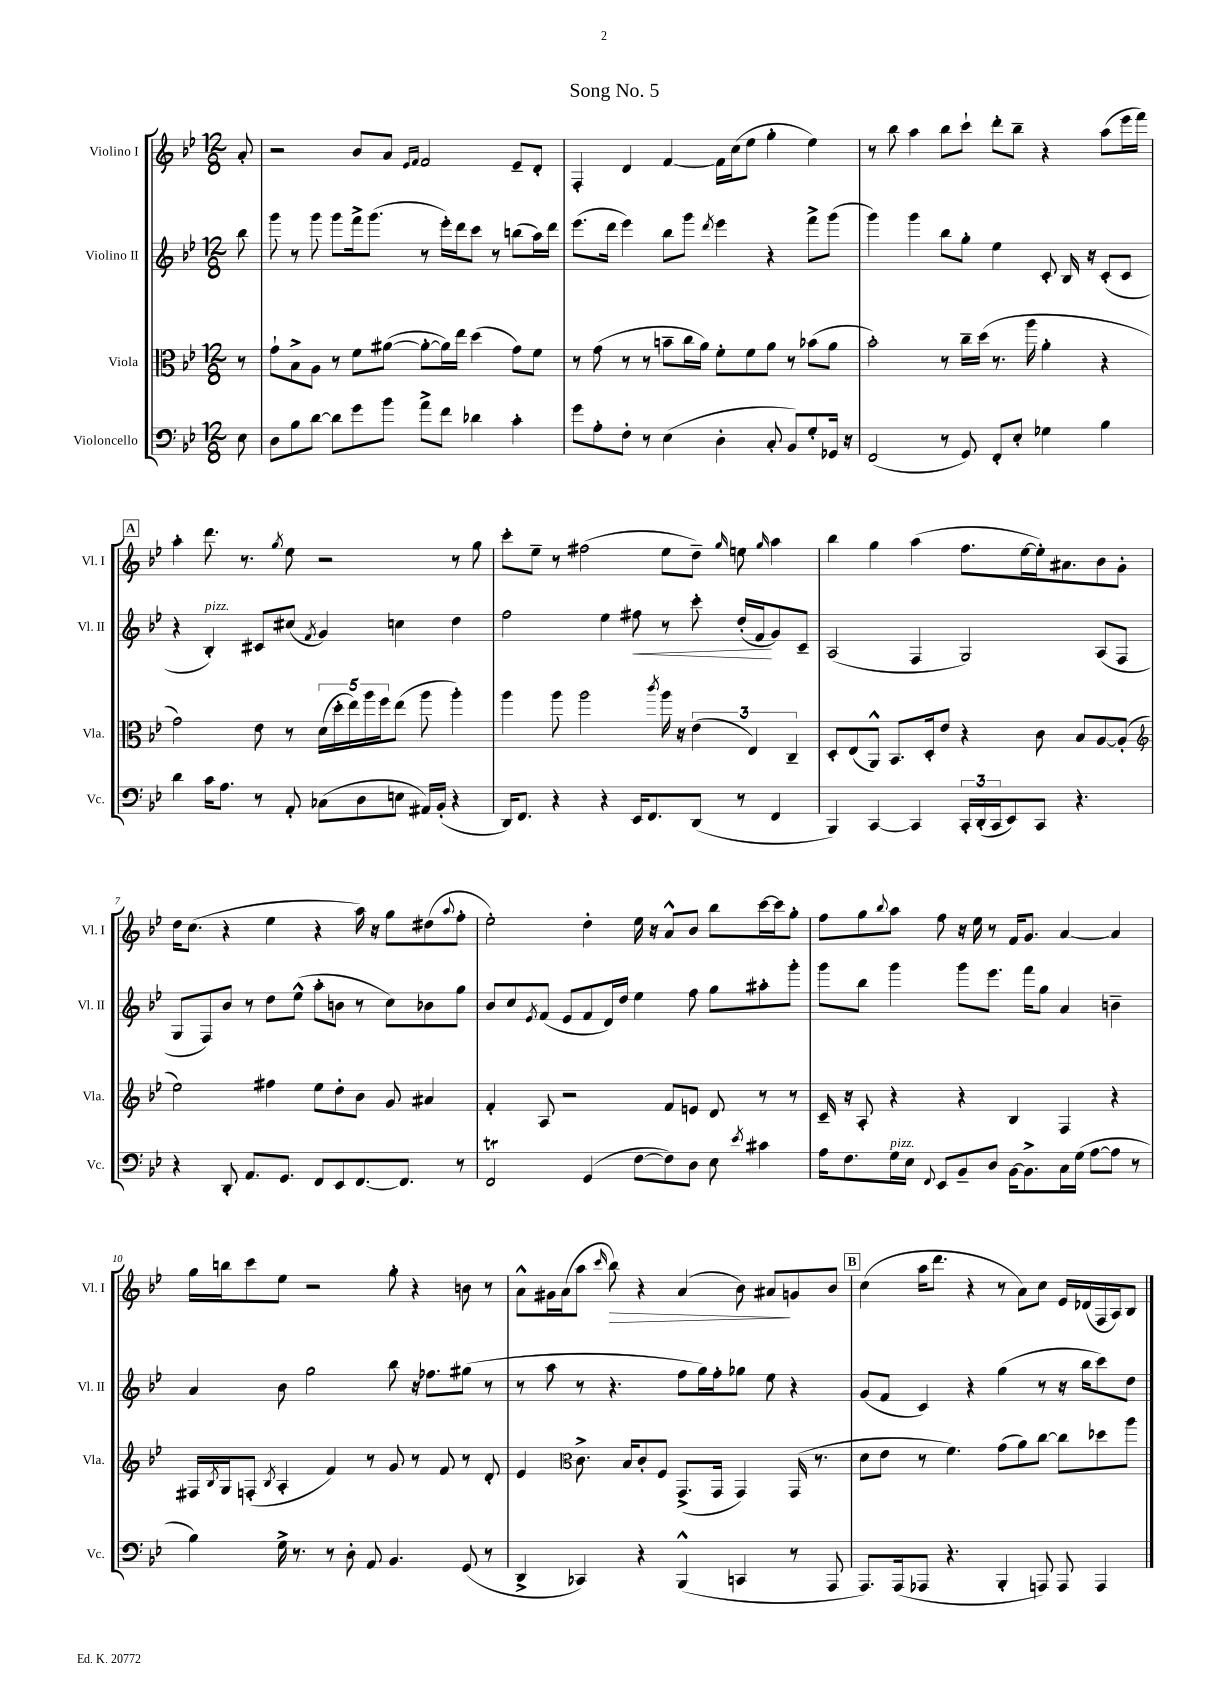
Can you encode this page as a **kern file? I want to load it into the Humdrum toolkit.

**kern	**kern	**kern	**kern
*staff4	*staff3	*staff2	*staff1
*clefF4	*clefC3	*clefG2	*clefG2
*k[b-e-]	*k[b-e-]	*k[b-e-]	*k[b-e-]
*M12/8	*M12/8	*M12/8	*M12/8
8E-	8r	8bb-	8a'
=	=	=	=
8D	8g`	8ggg	2r
8B-	8B-^	8r	.
[8d	8A	8ggg	.
8d]	8r	8ggg	.
8g	8f	16fff^	8b-
.	.	(8.ggg	.
8b-	([8a#	.	8a
.	.	.	16qqe-
.	.	.	16qqf
8a^	8a#'_	8r	2f
8f	16a#])	16eee-')	.
.	16ee-	16ddd	.
4d-	(4dd	8ccc	.
.	.	8r	.
4c'	8g)	(8bb	8e-~
.	8f	16aa)	8d'
.	.	16ddd	.
=	=	=	=
8g	8r	(8.eee-	4F'
8A'	(8g	.	.
.	.	16ddd	.
8F'	8r	4eee-)	4d
8r	8r	.	.
(4E-	8b~	8bb-	[4f
.	16cc	8ggg	.
.	16a)	.	.
.	.	8qddd	.
4D'	8f'	4eee-	16f]
.	.	.	(16cc
.	8f	.	8ee-
8C'	8a	4r	4gg'
8BB-)	8r	.	.
8G'	(8b-	8fff^	4ee-)
16GG-	8a	(8ggg	.
16r	.	.	.
=	=	=	=
(2FF	2b-')	4ggg)	8r
.	.	.	8bb-
.	.	4ggg	4aa
8r	8r	8bb-	8bb-
8GG)	16cc~	8gg'	8ccc`
.	(16dd	.	.
8FF'	8.r	4ee-	8ddd'
8E-'	.	.	8bb-~
.	16aa	.	.
4G-	4a'	8c'	4r
.	.	16B-	.
.	.	16r	.
4B-	4r	(8c'	(8aa
.	.	8c	16eee-
.	.	.	16fff)
=	=	=	=
4d	2g)	4r	4aa'
16c	.	4B-')	8.ddd
8.A	.	.	.
.	.	.	8.r
8r	8e-	8c#	.
.	.	.	8qgg
8AA'	8r	(8cc#	8ee-
.	.	8qf	.
(8C-	(20d	4g)	2r
.	20dd'	.	.
.	20ee-)	.	.
8D	.	.	.
.	20aa	.	.
.	20ff	.	.
8E	(8ee-	4cc	.
16AA#)	8aa	.	.
(16BB-'	.	.	.
4r	4aa')	4dd	8r
.	.	.	8gg
=	=	=	=
16DD)	4aa	2ff	8ccc'
8.FF	.	.	.
.	.	.	8ee-~
4r	8aa	.	8r
.	2aa	.	(2ff#
4r	.	4ee-	.
16EE-	.	8ff#	.
8.FF	.	.	.
.	8qccc	.	.
.	16aa	8r	8ee-
.	16r	.	.
(8DD	(6e-	8ccc'	8dd~)
.	.	.	16qqgg
8r	.	(16dd'	8ee
.	6E-)	.	.
.	.	16f	.
.	.	.	16qqgg
4FF	.	8g)	4aa
.	6C~	.	.
.	.	8c~	.
=	=	=	=
4BBB-)	8D'	(2A	4bb-
.	(8E-	.	.
[4CC	8AA^^)	.	4gg
.	8.BB-	.	.
4CC]	.	4F	(4aa
.	16D'	.	.
.	8e-	.	.
24CC'	4r	2G)	8.ff
(24DD'	.	.	.
24CC	.	.	.
8EE-)	.	.	.
.	.	.	[16ee-
8CC	8c	.	16ee-'])
.	.	.	8.a#
4.r	8B-	.	.
.	[8A	(8A	8b-
.	(8A']	8F	8g'
=	=	=	=
*	*clefG2	*	*
4r	2ee-)	8G	16dd
.	.	.	(8.cc
.	.	8F)	.
8DD'	.	8b-	4r
8.AA	.	8r	.
.	4ff#	8dd	4ee-
8.GG	.	.	.
.	.	(8ee-^^	.
8FF	8ee-	8aa'	4r
8EE-	8dd'	8b	.
[8.FF	8b-	8r	16aa)
.	.	.	16r
.	8g	8cc)	8gg
8.FF]	.	.	.
.	4a#	8b-	(8dd#
.	.	.	8qqaa
8r	.	8gg	8ff'
=	=	=	=
2FF	4f'	8b-	2ee-')
.	.	8cc	.
.	.	8qe-	.
.	8A	(8f	.
.	2r	8e-	.
(4GG	.	8f	4dd'
.	.	16d)	.
.	.	16dd	.
[8F	.	4ee-	16ee-
.	.	.	16r
8F])	8f	.	8a^^
8D	8e	8ff	8b-
8E-	8d	8gg	8bb-
8qe-	.	.	.
4c#	8r	8aa#'	[16ccc
.	.	.	16ccc]
.	8r	8ggg'	8gg'
=	=	=	=
16A	16c~	8ggg	8ff
8.F	16r	.	.
.	8A'	8bb-	8gg
.	.	.	8qqbb-
16G	4r	4ggg	8aa
16E-	.	.	.
8qqFF	.	.	.
8EE-	.	.	8ff
8BB-~	4r	8ggg	16r
.	.	.	16ee-
8D	.	8.eee-	8r
[16BB-	4B-	.	16f
8.BB-^]	.	16fff	8.g
.	.	8gg	.
16C	4F	4a	[4a
(16G	.	.	.
[8A	.	.	.
8A]	4r	4b~	4a]
8r	.	.	.
=	=	=	=
4B-)	16F#	4a	16gg
.	8qB-	.	.
.	16G	.	16bb
.	(8F'	.	8ccc
.	8qB-	.	.
16G^	4A'	8b-	8ee-
8.r	.	.	.
.	.	2gg	2r
8r	4f)	.	.
8D'	.	.	.
8AA	8r	.	.
4.BB-	8g	8bb-	8gg'
.	8r	16r	4r
.	.	8.ff-	.
.	8f	.	.
(8GG	8r	(8gg#	8b
8r	8d'	8r	8r
=	=	=	=
4DD^	4e-	8r	8a^^
.	.	8aa	16g#
.	.	.	(16a
*	*clefC3	*	*
4CC-)	8.c^	8r	8aa
.	.	.	16qqccc
.	.	4.r	8bb-)
.	16B-	.	.
4r	8c'	.	4r
.	8F	.	.
(4BBB-^^	(8.GG^	8ff	(4a
.	.	16gg)	.
.	16GG	16ff'	.
4CC	4GG)	8gg-	8b-)
.	.	8ee-	8a#
8r	(16GG	4r	8g
.	8.r	.	.
8AAA	.	.	8b-
=	=	=	=
8.AAA)	8d	(8g	(4cc
.	8e-	8f	.
(16AAA	.	.	.
8AAA-	8r	4c)	16aa
.	.	.	8.ddd
4.r	4.f)	.	.
.	.	4r	4r
4BBB-'	(8g	(4gg	8r
.	8a)	.	8a)
8AAA)	[8cc	8r	8cc
8AAA	8cc]	16r	16e-
.	.	16bb-	(16d-
4AAA	8dd-	8ccc)	16F
.	.	.	16A)
.	8aa	8dd	8B-
==	==	==	==
*-	*-	*-	*-
